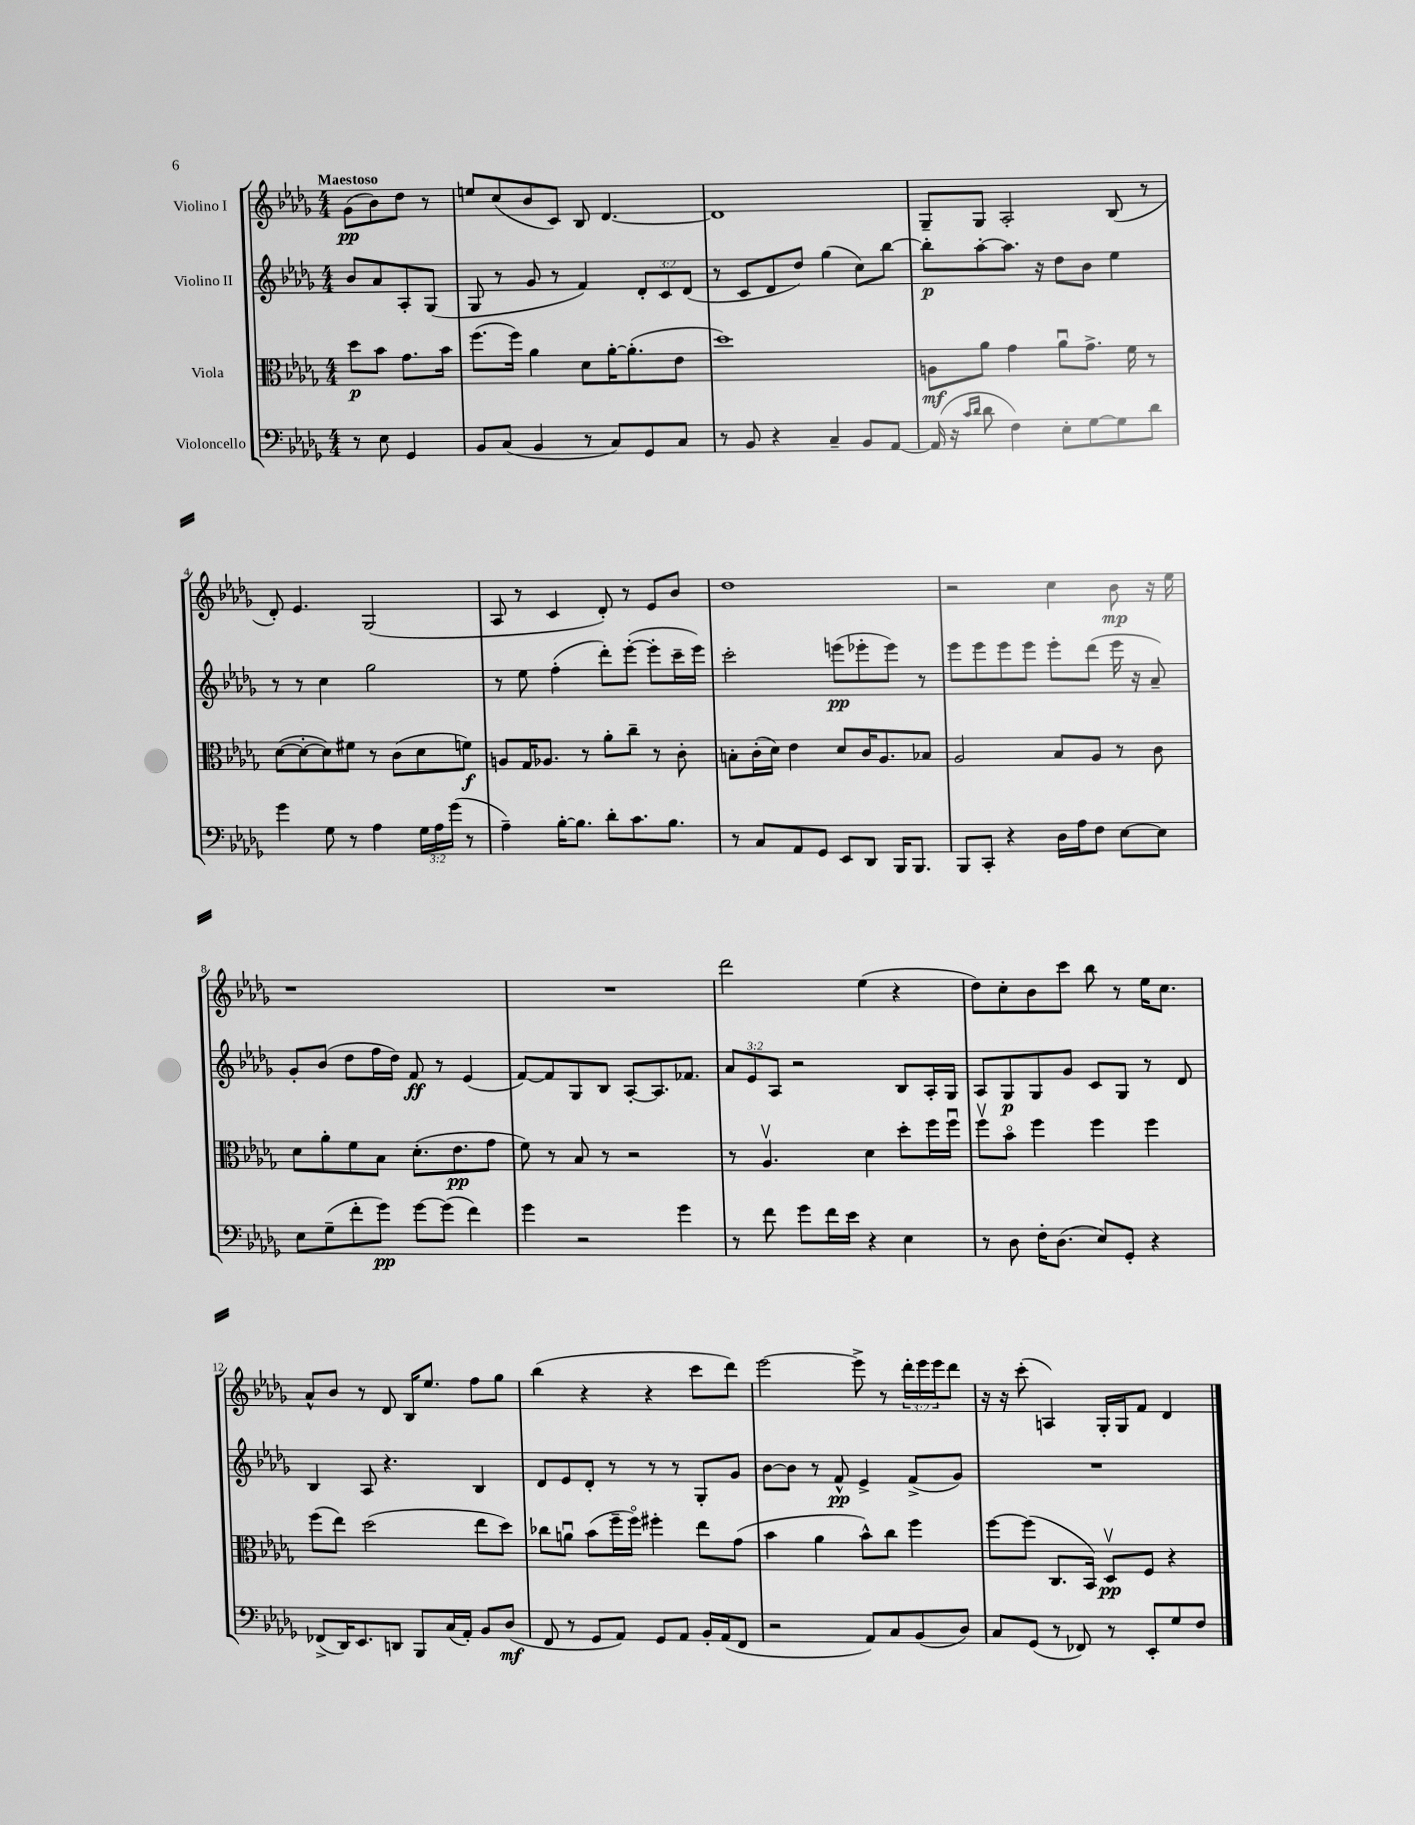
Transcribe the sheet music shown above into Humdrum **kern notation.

**kern	**kern	**kern	**kern
*staff4	*staff3	*staff2	*staff1
*clefF4	*clefC3	*clefG2	*clefG2
*k[b-e-a-d-g-]	*k[b-e-a-d-g-]	*k[b-e-a-d-g-]	*k[b-e-a-d-g-]
*M4/4	*M4/4	*M4/4	*M4/4
8r	8dd-	8b-	(8g-
8E-	8b-	8a-	8b-)
4GG-	8.g-	8A-'	8dd-
.	.	(8G-	8r
.	16b-	.	.
=	=	=	=
8BB-	(8.ff	8G-	8ee
(8C	.	8r	(8cc
.	16ff)	.	.
4BB-	4a-	8g-	8b-
.	.	8r	8c)
8r	8d-	4f)	8B-
8C)	[16a-'	.	[4.d-
.	(8.a-']	.	.
8GG-	.	12d-'	.
.	.	12c	.
8C	8e-	.	.
.	.	(12d-	.
=	=	=	=
8r	1dd-)	8r	1d-]
8BB-	.	8c	.
4r	.	8d-	.
.	.	8dd-)	.
4C~	.	(4gg-	.
8BB-	.	8cc)	.
[8AA-	.	[8bb-	.
=	=	=	=
(16AA-]	8A	8bb-']	8G-~
16r	.	.	.
16qqc	.	.	.
16qqd-	.	.	.
8d-	8a-	[8aa-'	8G-
4F)	4g-	8.aa-]	2A-'
.	.	16r	.
8E-'	8a-u	8dd-	.
[8G-	8.g-^	8b-	.
8G-]	.	4ee-	(8B-
.	16f	.	.
8d-	8r	.	8r
=	=	=	=
4g-	([8d-	8r	8d-')
.	8d-'_	8r	4.e-
8G-	8d-])	4cc	.
8r	8f#	.	.
4A-	8r	2gg-	(2G-
.	(8c	.	.
24G-	8d-	.	.
24A-	.	.	.
(24g-	.	.	.
8r	8f)	.	.
=	=	=	=
4A-~)	8A	8r	8A-
.	16G-	8ee-	8r
.	8.A-	.	.
[16B-'	.	(4ff'	4c
8.B-]	.	.	.
.	8r	.	.
8d-'	8a-'	8ddd-')	8d-')
8.c	8cc~	([8eee-'	8r
.	8r	8eee-']	8e-
8.B-	.	.	.
.	8c'	16ccc~	8b-
.	.	16eee-)	.
=	=	=	=
8r	8B'	2ccc'	1dd-
8C	(16c'	.	.
.	16d-)	.	.
8AA-	4e-	.	.
8GG-	.	.	.
8EE-	8d-	(8eee	.
8DD-	16c	8eee-'	.
.	8.A-	.	.
16BBB-	.	8eee-)	.
8.BBB-	.	.	.
.	8B-	8r	.
=	=	=	=
8BBB-	2A-	8eee-	2r
8CC'	.	8eee-	.
4r	.	8eee-	.
.	.	8eee-	.
16D-	8B-	8eee-'	4cc
16A-	.	.	.
8F	8A-	(8ddd-	.
[8E-	8r	16eee-	8b-
.	.	16r	.
8E-]	8c	8a-~)	16r
.	.	.	16ee-
=	=	=	=
8E-	8d-	8g-'	1r
(8G-~	8a-'	(8b-	.
8f'	8f	8dd-	.
8g-)	8B-	16ff	.
.	.	16dd-)	.
[8g-	(8.d-'	8f	.
(8g-]	.	8r	.
.	8.e-	.	.
4f)	.	(4e-	.
.	8g-	.	.
=	=	=	=
4g-	8f)	[8f)	1r
.	8r	8f]	.
2r	8B-	8G-	.
.	8r	8B-	.
.	2r	[8A-'	.
.	.	8.A-]	.
4g-	.	.	.
.	.	8.f-	.
=	=	=	=
8r	8r	12a-	2ddd-
.	.	12e-	.
8f	4.A-v	.	.
.	.	12A-	.
8g-	.	2r	.
16f	.	.	.
16e-	.	.	.
4r	4d-	.	(4ee-
4E-	8dd-'	8B-	4r
.	16ff	16A-'	.
.	16ffu	16G-	.
=	=	=	=
8r	8ffv	8A-	8dd-)
8D-	8b-o	8G-	8cc'
16F'	4ff	8G-	8b-
(8.D-	.	.	.
.	.	8g-	8ccc
8E-)	4ff	8c	8bb-
8GG-'	.	8G-	8r
4r	4ff	8r	16ee-
.	.	.	8.cc
.	.	8d-	.
=	=	=	=
(8FF-^	(8ff	4B-	8a-^^
16DD-)	8ee-)	.	8b-
8.EE-	.	.	.
.	(2dd-	8A-	8r
8DD	.	4.r	8d-
8BBB-	.	.	16B-
.	.	.	8.ee-
(16C	.	.	.
16AA-')	.	.	.
8BB-	8ee-	4B-	8ff
(8D-	8dd-)	.	8gg-
=	=	=	=
8FF	8cc-	8d-	(4bb-
8r	8au	8e-	.
8GG-	(8b-	8d-'	4r
8AA-)	16ff~	8r	.
.	16ffo)	.	.
8GG-	4ff#'	8r	4r
8AA-	.	8r	.
16BB-'	8ee-	8G-'	8ccc
(16AA-	.	.	.
8FF	(8g-	8g-	8ddd-)
=	=	=	=
2r	4b-	[8b-	[2eee-
.	.	8b-]	.
.	4a-	8r	.
.	.	8f^^	.
8AA-)	8b-^^)	4e-^	8eee-^]
8C	8cc	.	8r
(8BB-	4ff	(8f^	24ddd-'
.	.	.	24eee-
.	.	.	24eee-
8D-)	.	8g-)	8ddd-
=	=	=	=
8C	[8ff	1r	16r
.	.	.	16r
(8GG-	(8ff]	.	(8ccc'
8r	8.C	.	4A)
8FF-)	.	.	.
.	16BB-)	.	.
8r	8D-v	.	16G-'
.	.	.	16G-
8EE-'	8F	.	8f
8G-	4r	.	4d-
8F	.	.	.
==	==	==	==
*-	*-	*-	*-
